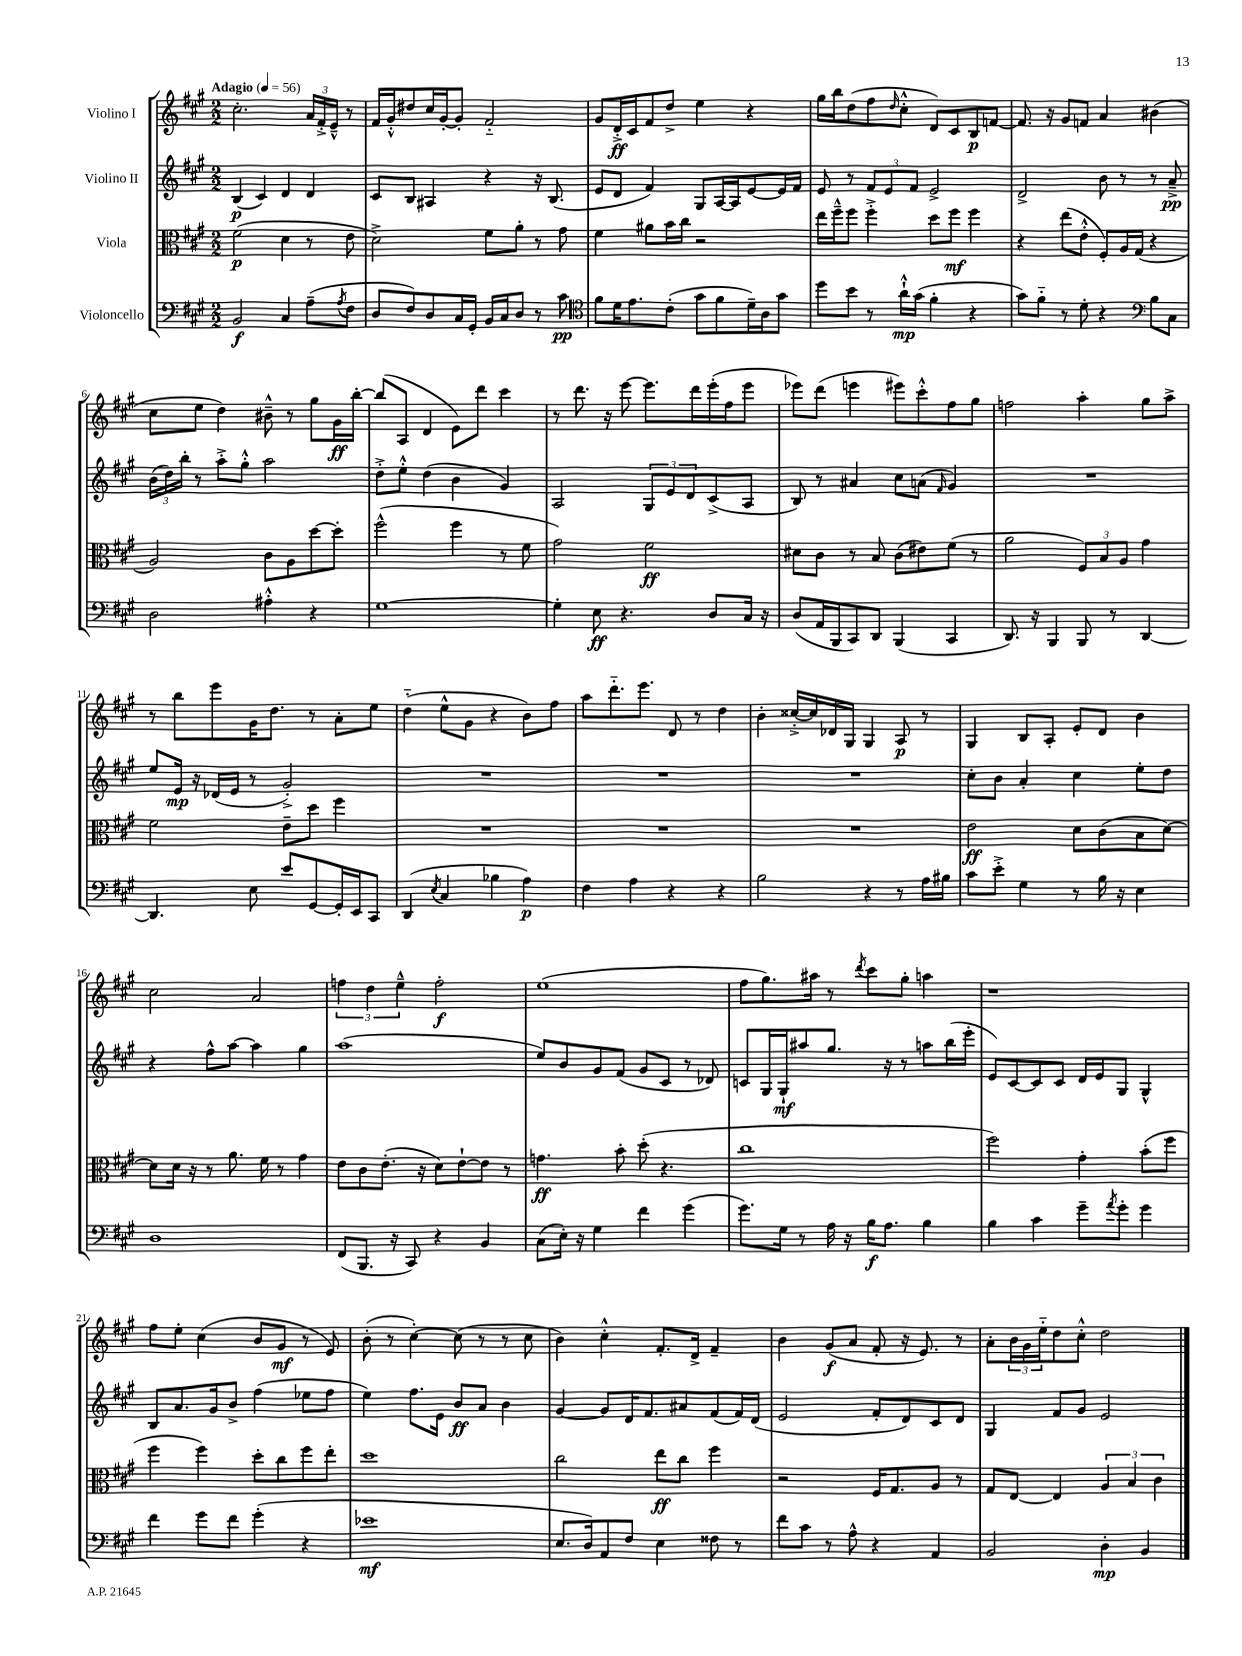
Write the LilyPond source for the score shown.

<<
\new StaffGroup <<
\new Staff = "s0" \with { instrumentName = "Violino I" } {
    \clef treble \key a \major \numericTimeSignature \time 2/2 \tempo "Adagio" 4 = 56
    cis''2.-. \tuplet 3/2 { a'16 fis'16-.-> e'16---^ } r8 |
    fis'16 gis'16-.-^ dis''8 cis''16 gis'16~-. gis'8-. fis'2-_ |
    gis'8 d'16-.->\ff cis'16 fis'8 d''8-> e''4 r4 |
    gis''16 b''16 d''8( fis''8 \grace { d''16 } cis''8-.-^ d'8) cis'8 b8\p f'8~ |
    f'8. r16 gis'8 f'8 a'4 bis'4( |
    cis''8 e''8 d''4) bis'8---^ r8 gis''8 gis'16\ff b''16~-. |
    b''8( a8 d'4 e'8) d'''8 cis'''4 |
    r8 d'''8. r16 e'''8~ e'''8. d'''16 e'''16-.( fis''16 e'''8 |
    ees'''8) d'''8( e'''4 eis'''8) cis'''8-.-^ fis''8 gis''8 |
    f''2 a''4-. gis''8 a''8-> |
    r8 b''8 e'''8 gis'16 d''8. r8 a'8-. e''8 |
    d''4-_( e''8-^ gis'8 r4 b'8) fis''8 |
    a''8 d'''8.-_ e'''8. d'8 r8 d''4 |
    b'4-. cisis''16~-.-> cisis''16 des'16 gis16 gis4 a8\p r8 |
    gis4 b8 a8-. e'8-. d'8 b'4 |
    cis''2 a'2 |
    \tuplet 3/2 { f''4 d''4 e''4---^ } f''2-.\f |
    e''1( |
    fis''8 gis''8.) ais''16 r8 \acciaccatura { d'''8 } cis'''8 gis''8-. a''4 |
    r1 |
    fis''8 e''8-. cis''4( b'8 gis'8\mf r8 e'8) |
    b'8-.( r8 cis''4~-.) cis''8( r8 r8 cis''8 |
    b'4) cis''4-.-^ fis'8.-. d'16-> fis'4-- |
    b'4 gis'8\f( a'8 fis'8-. r16 e'8.) r8 |
    a'8-. \tuplet 3/2 { b'16 gis'16 e''16-_ } d''8 cis''8-.-^ d''2 \bar "|." |
}
\new Staff = "s1" \with { instrumentName = "Violino II" } {
    \clef treble \key a \major \numericTimeSignature \time 2/2
    b4\p( cis'4) d'4 d'4 |
    cis'8 b8 ais4 r4 r16 b8.( |
    e'8 d'8 fis'4) gis8 a16~ a16 e'8~ e'16 fis'16 |
    e'8 r8 \tuplet 3/2 { fis'8 e'8 fis'8 } e'2-> |
    d'2-> b'8 r8 r8 a'8--->\pp |
    \tuplet 3/2 { b'16( d''16) b''16-. } r8 a''8-.-> gis''8-.-^ a''2 |
    d''8-.-> e''8-.-^ d''4( b'4 gis'4) |
    a2 \tuplet 3/2 { gis8 e'8 d'8 } cis'8->( a8 |
    b8) r8 ais'4 cis''8 a'8( \grace { fis'16 } gis'4) |
    R1 |
    e''8 e'16\mp r16 des'16( e'16 r8 gis'2-.->) |
    R1 |
    R1 |
    R1 |
    cis''8-. b'8 a'4-. cis''4 e''8-. d''8 |
    r4 fis''8-^ a''8~ a''4 gis''4 |
    a''1( |
    e''8) b'8 gis'8 fis'8( gis'8 cis'8 r8 des'8) |
    c'8 gis16 gis16-!\mf ais''8 gis''8. r16 r8 a''8 b''16( e'''16-. |
    e'8) cis'8~ cis'8 cis'8 d'16 e'16 gis8 gis4-^ |
    b8 a'8. gis'16 b'8-> fis''4( ees''8 fis''8 |
    e''4) fis''8. e'16 b'8\ff a'8 b'4 |
    gis'4~ gis'8 d'16 fis'8. ais'8 fis'8( fis'16) d'16( |
    e'2 fis'8-. d'8) cis'8 d'8 |
    gis4 fis'8 gis'8 e'2 \bar "|." |
}
\new Staff = "s2" \with { instrumentName = "Viola" } {
    \clef alto \key a \major \numericTimeSignature \time 2/2
    fis'2\p( d'4 r8 e'8 |
    d'2->) fis'8 a'8-. r8 gis'8 |
    fis'4 ais'8 b'16 cis''16 r2 |
    e''16 fis''16---^ fis''8 fis''4-.-> d''8 fis''8\mf fis''4 |
    r4 e''8( e'8-.-^ fis8-.) a16 gis16( r4 |
    a2) cis'8 a8 d''8~ d''8-. |
    fis''2-^( fis''4 r8 fis'8 |
    gis'2) fis'2\ff |
    dis'8 cis'8 r8 b8 cis'8( eis'8) fis'8( r8 |
    a'2 \tuplet 3/2 { fis8) b8 a8 } gis'4 |
    fis'2 e'8-- d''8 fis''4 |
    R1 |
    R1 |
    R1 |
    e'2\ff d'8 cis'8( b8 d'8~) |
    d'8 d'16 r16 r8 a'8. fis'16 r8 gis'4 |
    e'8 cis'8 e'8.-.( r16 d'8) e'8~-! e'8 r8 |
    g'4.\ff b'8-. d''8-.( r4. |
    cis''1 |
    fis''2) gis'4-. b'8-.( fis''8 |
    fis''4 fis''4) d''8-. cis''8 fis''8 e''8-. |
    d''1 |
    cis''2 e''8\ff cis''8 fis''4 |
    r2 fis16 gis8. a8 r8 |
    gis8 e8~ e4 \tuplet 3/2 { a4 b4 cis'4 } \bar "|." |
}
\new Staff = "s3" \with { instrumentName = "Violoncello" } {
    \clef bass \key a \major \numericTimeSignature \time 2/2
    b,2\f cis4 a8--( \acciaccatura { a8 } fis8 |
    d8 fis8) d8 cis16 gis,16-. b,16 cis16 d8 r8 cis'8\pp |
    \clef tenor fis'8 d'16 e'8. cis'8-.( gis'8 fis'8 d'16--) a16 gis'8 |
    d''8 b'8 r8 a'16-!-^\mp gis'16( fis'4-. r4 |
    gis'8) fis'8-_ r8 d'8-. r4 \clef bass b8 cis8 |
    d2 ais4-.-^ r4 |
    gis1~ |
    gis4-. e8\ff r4. d8 cis16 r16 |
    d8( a,16 b,,16 cis,8) d,8 b,,4( cis,4 |
    d,8.) r16 b,,4 b,,8 r8 d,4~ |
    d,4. e8 e'8 gis,8~ gis,16-. e,16 cis,8 |
    d,4( \acciaccatura { e8 } cis4 bes4 a4\p) |
    fis4 a4 r4 r4 |
    b2 r4 r8 a16 bis16 |
    cis'8 e'8-.-> gis4 r8 b16 r16 e4 |
    d1 |
    fis,8( b,,8. r16 cis,8) r4 b,4 |
    cis8( e16-.) r16 gis4 fis'4 gis'4( |
    gis'8.) gis16 r8 a16 r16 b16\f a8. b4 |
    b4 cis'4 gis'8-- \acciaccatura { a'8 } gis'8-. gis'4 |
    fis'4 gis'8 fis'8 gis'4-.( r4 |
    ees'1\mf |
    e8. d16) a,8 fis8 e4 fisis8 r8 |
    fis'8 cis'8 r8 a8-^ r4 a,4 |
    b,2 d4-.\mp b,4 \bar "|." |
}
>>
>>
